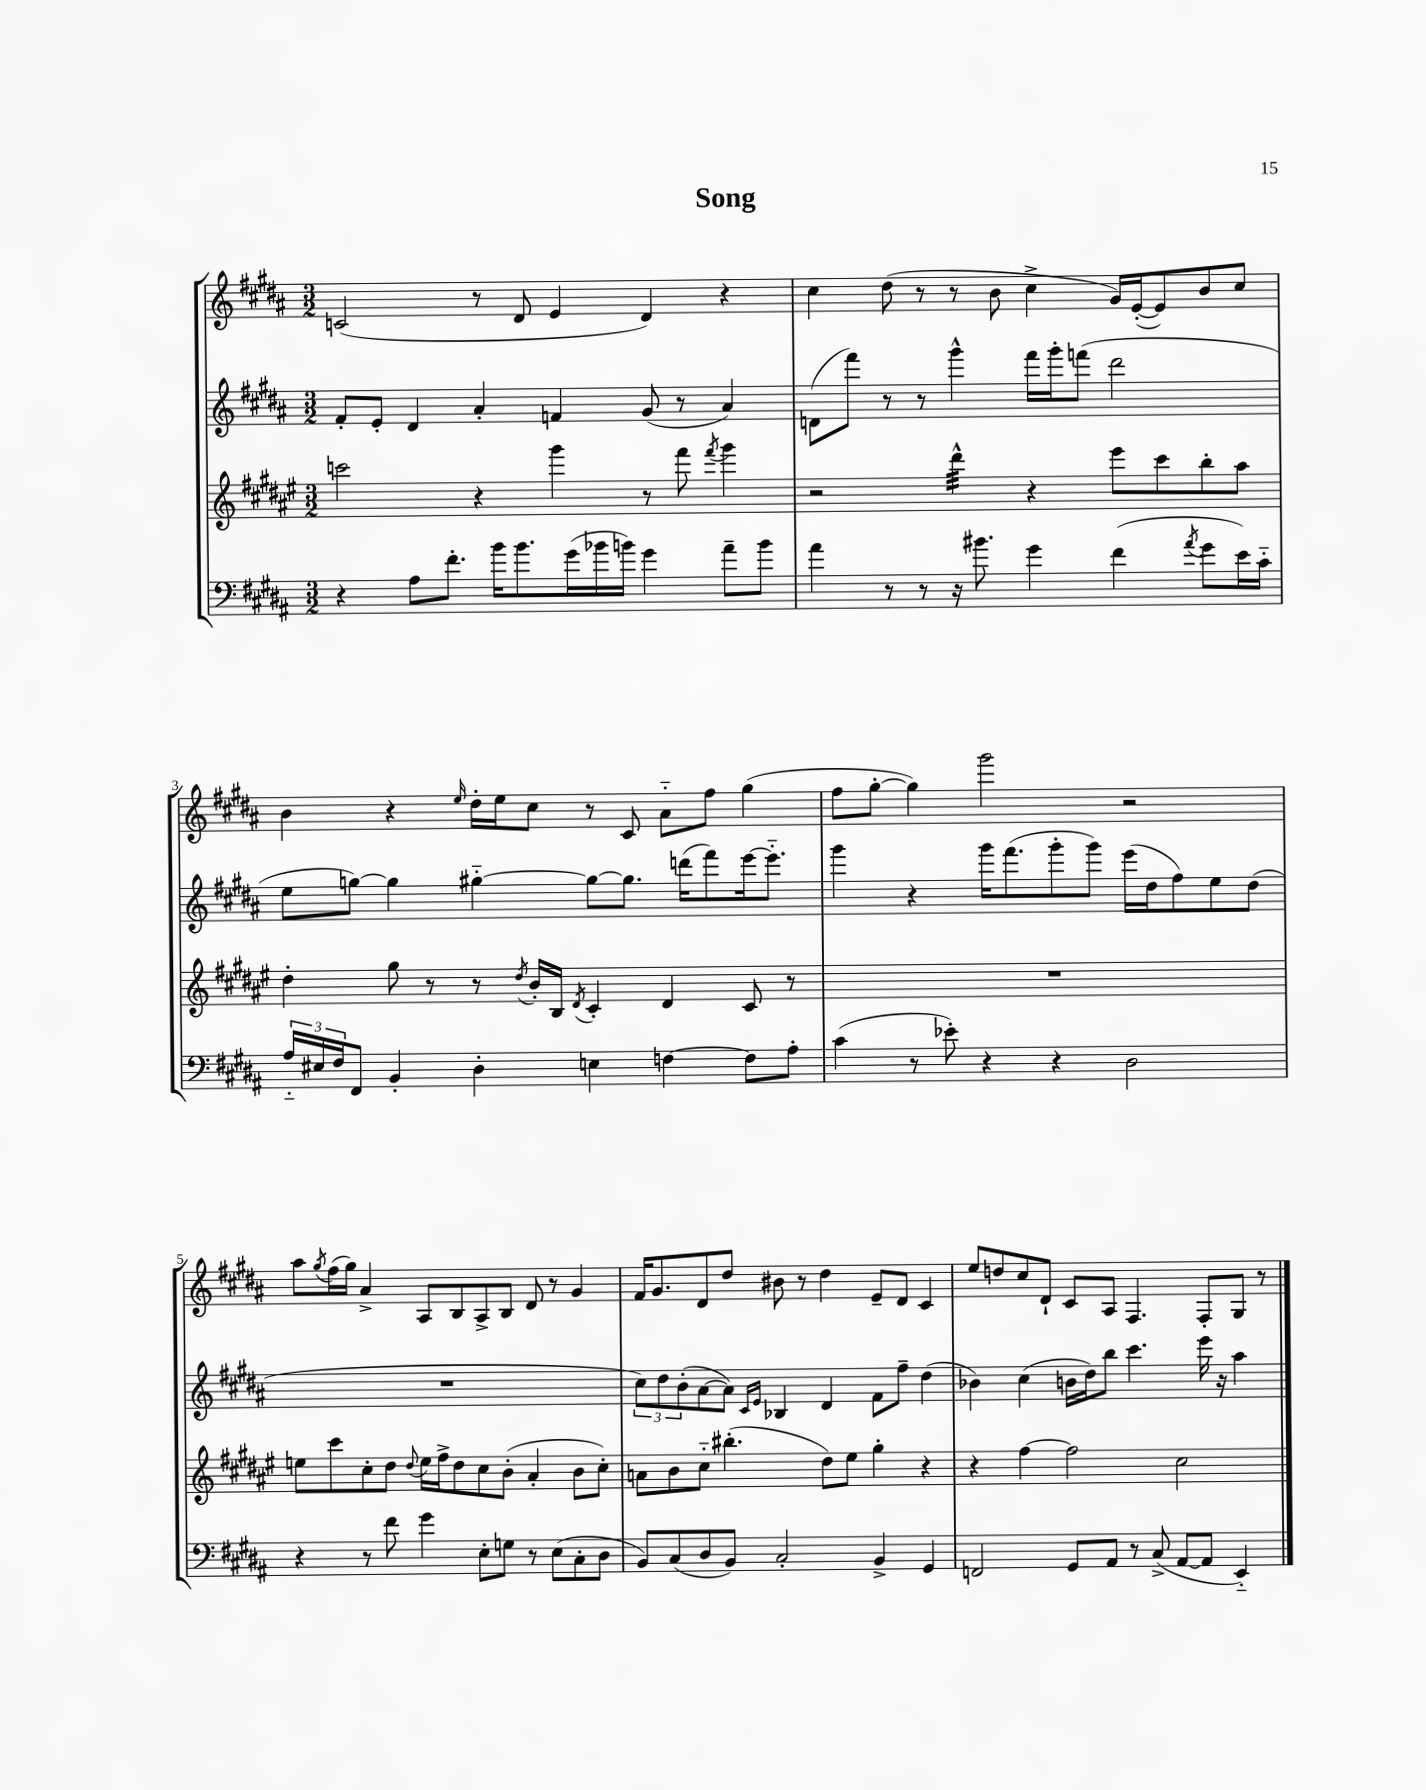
\header { title = "Song" }
<<
\new StaffGroup <<
\new Staff = "s0" {
    \clef treble \key b \major \numericTimeSignature \time 3/2
    c'2( r8 dis'8 e'4 dis'4) r4 |
    cis''4 dis''8( r8 r8 b'8 cis''4-> gis'16) e'16~-.( e'8) b'8 cis''8 |
    b'4 r4 \grace { e''16 } dis''16-. e''16 cis''8 r8 cis'8 ais'8-_ fis''8 gis''4( |
    fis''8 gis''8~-. gis''4) gis'''2 r2 |
    ais''8 \acciaccatura { gis''8 } fis''16( gis''16) ais'4-> ais8 b8 ais8-> b8 dis'8 r8 gis'4 |
    fis'16 gis'8. dis'8 dis''8 bis'8 r8 dis''4 e'8-- dis'8 cis'4 |
    e''8 d''8 cis''8 dis'8-! cis'8 ais8 fis4. fis8-. gis8 r8 \bar "|." |
}
\new Staff = "s1" {
    \clef treble \key b \major \numericTimeSignature \time 3/2
    fis'8-. e'8-. dis'4 ais'4-. f'4 gis'8( r8 ais'4) |
    d'8( fis'''8) r8 r8 gis'''4-^ fis'''16 gis'''16-. f'''8( dis'''2 |
    e''8 g''8~) g''4 gis''4~-_ gis''8~ gis''8. d'''16( fis'''8) e'''16~ e'''8.-_ |
    gis'''4 r4 gis'''16 fis'''8.( gis'''8-. gis'''8) e'''16( dis''16 fis''8) e''8 dis''8( |
    R1. |
    \tuplet 3/2 { cis''8) dis''8 b'8-.( } ais'8~ ais'8) \grace { cis'16 e'16 } bes4 dis'4 fis'8 fis''8-- dis''4( |
    bes'4) cis''4( b'16 dis''16) b''8 cis'''4. e'''16 r16 ais''4 \bar "|." |
}
\new Staff = "s2" {
    \clef treble \key fis \major \numericTimeSignature \time 3/2
    c'''2 r4 gis'''4 r8 fis'''8 \acciaccatura { fis'''8 } gis'''4 |
    r2 dis'''4:32-^ r4 eis'''8 cis'''8 b''8-. ais''8 |
    dis''4-. gis''8 r8 r8 \acciaccatura { dis''8 } b'16-. b16 \acciaccatura { dis'8 } cis'4-. dis'4 cis'8 r8 |
    R1. |
    e''8 cis'''8 cis''8-. dis''8 \appoggiatura { dis''8 } e''16 fis''16-> dis''8 cis''8 b'8-.( ais'4-. b'8 cis''8-.) |
    a'8 b'8 cis''8-_ bis''4.-.( dis''8) eis''8 gis''4-. r4 |
    r4 fis''4~ fis''2 cis''2 \bar "|." |
}
\new Staff = "s3" {
    \clef bass \key b \major \numericTimeSignature \time 3/2
    r4 ais8 fis'8.-. b'16 b'8. gis'16( bes'16 b'16) gis'4 ais'8-- b'8 |
    ais'4 r8 r8 r16 bis'8. gis'4 fis'4( \acciaccatura { ais'8 } gis'8 e'16) cis'16-_ |
    \tuplet 3/2 { ais16-_ eis16 fis16 } fis,8 b,4-. dis4-. e4 f4~ f8 ais8-. |
    cis'4( r8 ees'8-.) r4 r4 dis2 |
    r4 r8 fis'8 gis'4 e8-. g8 r8 e8( cis8-. dis8 |
    b,8) cis8( dis8 b,8) cis2-. b,4-> gis,4 |
    f,2 gis,8 ais,8 r8 cis8->( ais,8~ ais,8 e,4-_) \bar "|." |
}
>>
>>
